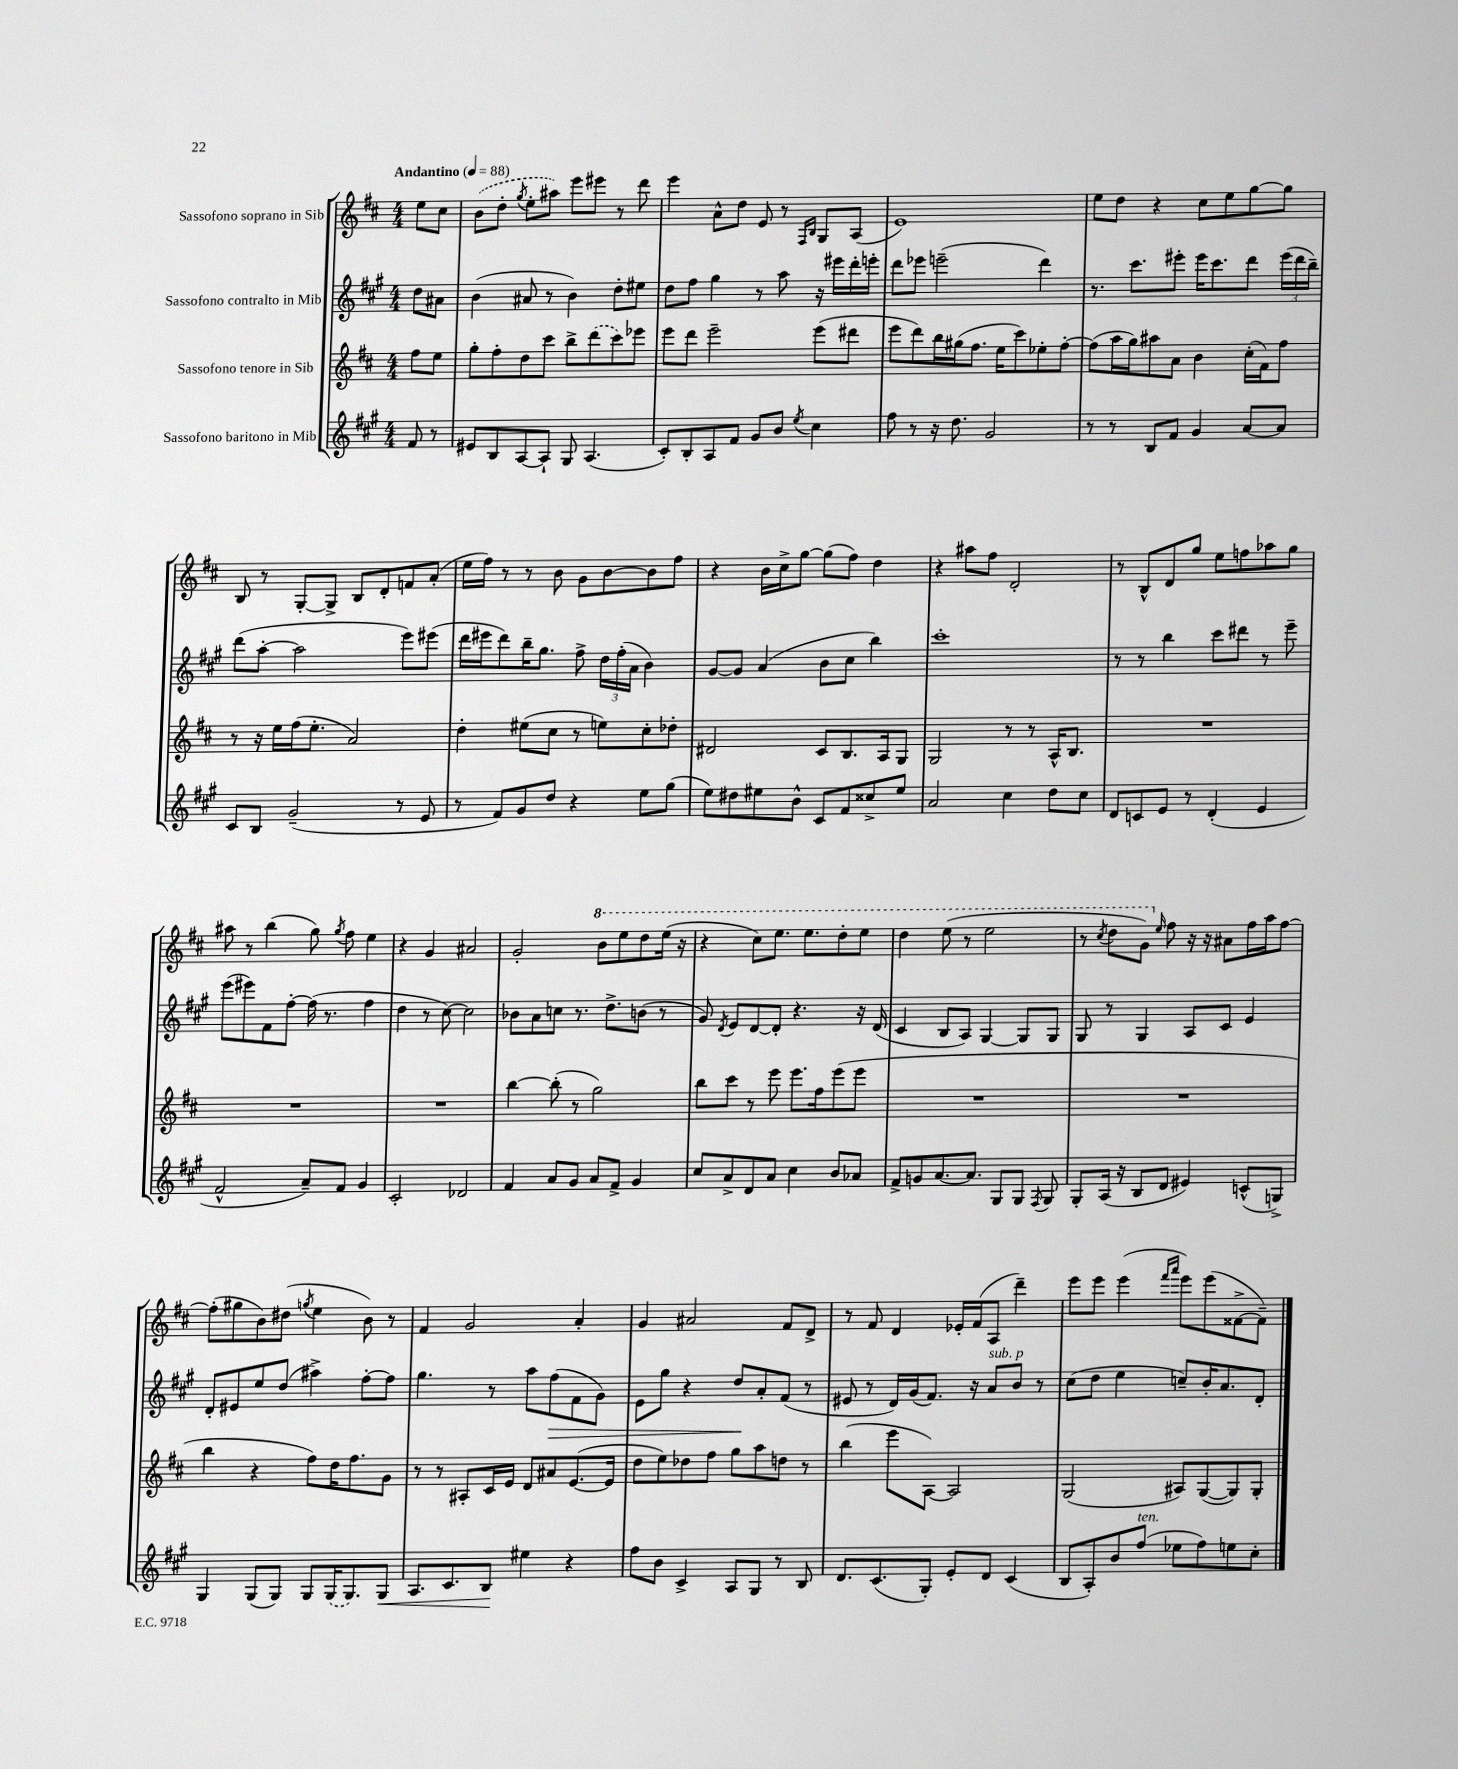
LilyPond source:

<<
\new StaffGroup <<
\new Staff = "s0" \with { instrumentName = "Sassofono soprano in Sib" } {
    \clef treble \key d \major \numericTimeSignature \time 4/4 \partial 4 \tempo "Andantino" 4 = 88
    \autoBeamOff e''8[ cis''8] |
    \once \slurDashed b'8[( d''8]-. \acciaccatura { g''8 } e''8[-. ais''8]) e'''8[ eis'''8] r8 d'''8 |
    e'''4 a'8[-^ d''8] e'8 r8 \grace { fis16[ b16] } g8[ a8]( |
    e'1) |
    e''8[ d''8] r4 cis''8[ e''8 g''8~ g''8] |
    b8 r8 g8[~-. g8]-> b8[ d'8-. f'8 a'8]-.( |
    e''16[ fis''16]) r8 r8 b'8 g'8[ b'8~ b'8 fis''8] |
    r4 b'16[ cis''16-> g''8]~ g''8[( fis''8]) d''4 |
    r4 ais''8[ fis''8] d'2-. |
    r8 b8[-^ d'8 g''8] e''8[ f''8 aes''8 g''8] |
    ais''8 r8 b''4( g''8) \acciaccatura { g''8 } fis''8 e''4 |
    r4 g'4 ais'2 |
    g'2-. \ottava #1 b''8[ e'''8 d'''8 e'''16]( r16 |
    r4 cis'''8[) e'''8.] e'''8.[ d'''8-. e'''8] |
    d'''4 e'''8( r8 e'''2 |
    r8 \acciaccatura { cis'''8 } d'''8[ g''8]) \ottava #0 \grace { e''16 } fis''8 r16 r16 ais'8[ fis''16 a''16 fis''8]~ |
    fis''8[-.( gis''8 b'8) dis''8]( \acciaccatura { g''8 } e''4 b'8) r8 |
    fis'4 g'2 a'4-. |
    g'4 ais'2 fis'8[ d'8]-> |
    r8 fis'8 d'4 ees'16[-. fis'16( a8] d'''4--) |
    e'''8[ e'''8] e'''4( \grace { fis'''16[ a'''16] } e'''8[) e'''8( fisis'8~-> fisis'8]--) \bar "|." |
}
\new Staff = "s1" \with { instrumentName = "Sassofono contralto in Mib" } {
    \clef treble \key a \major \numericTimeSignature \time 4/4 \partial 4
    \autoBeamOff d''8[ ais'8] |
    b'4( ais'8 r8 b'4) d''8[-. eis''8] |
    d''8[ fis''8] gis''4 r8 a''8 r16 eis'''16[ d'''16-. e'''16]-. |
    d'''8[ ees'''8] e'''2--( d'''4) |
    r8. cis'''8.[ eis'''8]-. eis'''16[ cis'''8. d'''8] \tuplet 3/2 { eis'''16[( d'''16 b''16]--) } |
    d'''8[( a''8]~-. a''2 e'''8[) eis'''8]( |
    d'''16[ eis'''16 d'''8) b''16-- gis''8.] fis''8-> \tuplet 3/2 { d''16[ fis''16-.( a'16] } b'4) |
    gis'8[~ gis'8] a'4( b'8[ cis''8] b''4) |
    cis'''1-. |
    r8 r8 b''4 cis'''8[ dis'''8] r8 e'''8-- |
    e'''8[( eis'''8) fis'8 fis''8]~-. fis''16( r8. fis''4 |
    d''4 r8 cis''8~) cis''2 |
    bes'8[ a'8 c''8] r8. d''8.[-> b'8]( r8 |
    gis'8) \acciaccatura { d'8 } e'8[ d'8~ d'8]-. r4. r16 d'16( |
    cis'4 b8[ a8]) gis4~ gis8[ gis8] |
    gis8 r8 gis4 a8[ cis'8] e'4 |
    d'8[-. eis'8 e''8 d''8]( ais''4->) fis''8[~-. fis''8] |
    gis''4. r8 a''8[ fis''8\>( fis'8 gis'8]) |
    e'8[ gis''8] r4 d''8[\! a'8-. fis'8]( r8 |
    eis'8 r8 d'16[) gis'16( fis'8.]) r16 a'8[^\markup { \italic "sub. p" } b'8] r8 |
    cis''8[( d''8] e''4 c''8[--) b'16-. a'8. d'8]-. \bar "|." |
}
\new Staff = "s2" \with { instrumentName = "Sassofono tenore in Sib" } {
    \clef treble \key d \major \numericTimeSignature \time 4/4 \partial 4
    \autoBeamOff fis''8[ e''8] |
    g''8[-. fis''8-. d''8 cis'''8] b''8[-> \once \slurDashed d'''8( cis'''8) ees'''8] |
    e'''8[ d'''8] e'''2-- e'''8[( dis'''8] |
    e'''8[ d'''8) b''16 gis''16( fis''8.] e''16[ cis'''8) ees''8-. fis''8]~-. |
    fis''8[( a''16 g''16) ais''8 a'8] b'4 cis''16[-.( fis'16) fis''8] |
    r8 r16 e''16[ fis''16( e''8.]-. a'2) |
    d''4-. eis''8[( cis''8] r8 e''8[) cis''8-. des''8]-. |
    dis'2 cis'8[ b8. a16 g8] |
    g2 r8 r8 a16[-^ b8.] |
    R1 |
    R1 |
    R1 |
    b''4~ b''8-.( r8 g''2) |
    b''8[ cis'''8] r8 e'''8 e'''8.[ fis''16 e'''8( e'''8] |
    R1 |
    R1 |
    b''4 r4 fis''8[) d''16 fis''8. g'8] |
    r8 r8 ais8[-. cis'16 e'16] d'8[ ais'8 e'8.~( e'16] |
    d''8[ e''8) des''8 fis''8] g''8[ a''8 d''8] r8 |
    b''4( e'''8[ a8]~) a2 |
    g2( ais8[) g8~( g8) g8]-. \bar "|." |
}
\new Staff = "s3" \with { instrumentName = "Sassofono baritono in Mib" } {
    \clef treble \key a \major \numericTimeSignature \time 4/4 \partial 4
    \autoBeamOff fis'8 r8 |
    eis'8[ b8 a8~ a8]-! gis8 a4.( |
    cis'8[-.) b8-. a8 fis'8] gis'8[ b'8] \acciaccatura { e''8 } cis''4 |
    fis''8 r8 r16 d''8. gis'2 |
    r8 r8 b8[ fis'8] gis'4 a'8[~ a'8] |
    cis'8[ b8] gis'2--( r8 e'8 |
    r8 fis'8[) gis'8 d''8] r4 e''8[ gis''8]( |
    e''8[) dis''8 eis''8 b'8]-^ cis'8[ fis'8 cisis''8-> eis''8] |
    a'2 cis''4 d''8[ cis''8] |
    d'8[ c'8 e'8] r8 d'4-.( e'4 |
    fis'2-^ a'8[--) fis'8] gis'4 |
    cis'2-. des'2 |
    fis'4 a'8[ gis'8] a'8[ fis'8]-> gis'4 |
    cis''8[ a'8-> d'8 a'8] cis''4 b'8[ aes'8] |
    fis'8[-> g'8 a'8.~ a'8.] gis8[ gis8] \acciaccatura { fis8 } gis8 |
    gis8[-. a16]( r16 b8[ d'8] eis'4) c'8[-^( g8]->) |
    gis4 gis8[( gis8]) gis8[ \once \slurDashed gis16( gis8.) gis8]\< |
    a8.[ cis'8. b8]\! eis''4 r4 |
    fis''8[ b'8] cis'4-> a8[ gis8] r8 b8 |
    d'8.[ cis'8.( gis8]-.) e'8[-. d'8] cis'4( |
    b8[ a8-.) b'8 fis''8]^\markup { \italic "ten." }( ees''8[ fis''8) e''8 cis''8]-. \bar "|." |
}
>>
>>
\layout { \context { \Score \remove "Bar_number_engraver" } }
